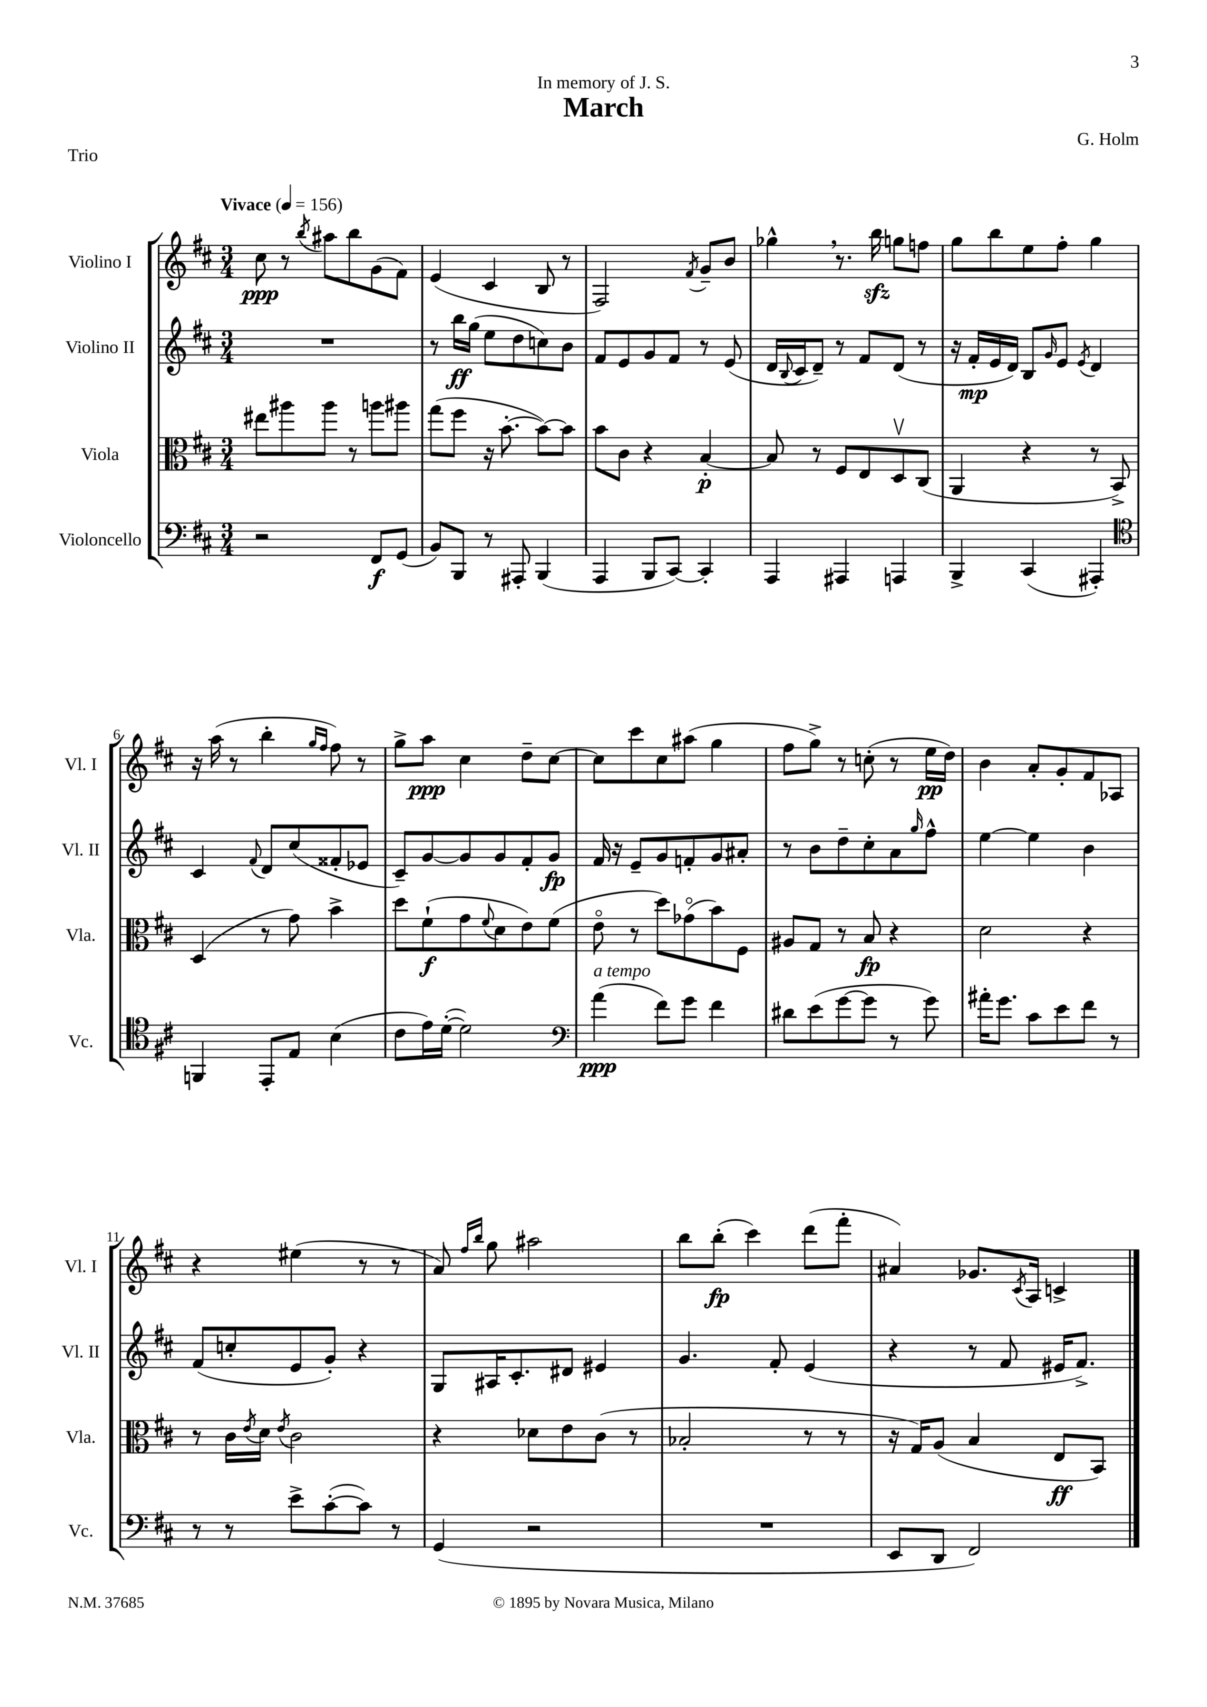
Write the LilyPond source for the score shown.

\header { title = "March" composer = "G. Holm" dedication = "In memory of J. S." piece = "Trio" }
<<
\new StaffGroup <<
\new Staff = "s0" \with { instrumentName = "Violino I" shortInstrumentName = "Vl. I" } {
    \clef treble \key d \major \numericTimeSignature \time 3/4 \tempo "Vivace" 4 = 156
    cis''8\ppp r8 \acciaccatura { b''8 } ais''8 b''8 g'8( fis'8) |
    e'4( cis'4 b8 r8 |
    fis2) \acciaccatura { fis'8 } g'8-- b'8 |
    ges''4-^ \breathe r8. b''16\sfz g''8 f''8 |
    g''8 b''8 e''8 fis''8-. g''4 |
    r16 a''16( r8 b''4-. \grace { g''16 fis''16 } fis''8) r8 |
    g''8-> a''8\ppp cis''4 d''8-- cis''8~ |
    cis''8 cis'''8 cis''8 ais''8( g''4 |
    fis''8 g''8->) r8 c''8-.( r8 e''16\pp d''16) |
    b'4 a'8-. g'8-. fis'8 aes8 |
    r4 eis''4( r8 r8 |
    a'8) \grace { fis''16 b''16 } g''8 ais''2 |
    b''8 b''8-.\fp( cis'''4) d'''8( fis'''8-. |
    ais'4) ges'8. \acciaccatura { cis'8 } a16 c'4-> \bar "|." |
}
\new Staff = "s1" \with { instrumentName = "Violino II" shortInstrumentName = "Vl. II" } {
    \clef treble \key d \major \numericTimeSignature \time 3/4
    R2. |
    r8 b''16\ff g''16( e''8 d''8 c''8) b'8 |
    fis'8 e'8 g'8 fis'8 r8 e'8( |
    d'16 \appoggiatura { b8 } cis'16 d'8--) r8 fis'8 d'8( r8 |
    r16 fis'16-.\mp e'16 d'16) b8 \grace { g'16 } e'8 \acciaccatura { e'8 } d'4 |
    cis'4 \appoggiatura { fis'8 } d'8 cis''8( fisis'8-. ees'8 |
    cis'8--) g'8~ g'8 g'8 fis'8-. g'8\fp |
    fis'16 r16 e'8-- g'8 f'8-. g'8 ais'8-. |
    r8 b'8 d''8-- cis''8-. a'8 \grace { g''16 } fis''8-^ |
    e''4~ e''4 b'4 |
    fis'8( c''8-. e'8 g'8-.) r4 |
    g8 ais16 cis'8.-. dis'8 eis'4 |
    g'4. fis'8-. e'4( |
    r4 r8 fis'8 eis'16 fis'8.->) \bar "|." |
}
\new Staff = "s2" \with { instrumentName = "Viola" shortInstrumentName = "Vla." } {
    \clef alto \key d \major \numericTimeSignature \time 3/4
    eis''8 ais''8 ais''8 r8 a''8 ais''8 |
    g''8( fis''8 r16 b'8.~-. b'8~) b'8 |
    b'8 cis'8 r4 b4~-.\p |
    b8 r8 fis8 e8 d8\upbow cis8( |
    a,4 r4 r8 b,8->) |
    d4( r8 g'8) b'4-> |
    d''8 fis'8-!\f( g'8 \appoggiatura { fis'8 } d'8 e'8) fis'8( |
    e'8\flageolet r8 d''8) ges'8\flageolet( b'8) fis8 |
    ais8 g8 r8 b8\fp r4 |
    d'2 r4 |
    r8 cis'16 \acciaccatura { e'8 } d'16 \acciaccatura { e'8 } cis'2 |
    r4 des'8 e'8 cis'8( r8 |
    bes2-. r8 r8 |
    r16 g16) a8( b4 e8\ff b,8) \bar "|." |
}
\new Staff = "s3" \with { instrumentName = "Violoncello" shortInstrumentName = "Vc." } {
    \clef bass \key d \major \numericTimeSignature \time 3/4
    r2 fis,8\f g,8( |
    b,8) b,,8 r8 ais,,8-. b,,4( |
    a,,4 b,,8 cis,8~) cis,4-. |
    a,,4 ais,,4 a,,4 |
    b,,4-> cis,4( ais,,4-.) |
    \clef tenor f,4 e,8-. e8 b4( |
    cis'8 e'16) d'16~-.( d'2) |
    \clef bass a'4\ppp^\markup { \italic "a tempo" }( fis'8) g'8 fis'4 |
    dis'8 e'8( g'8~ g'8 r8 g'8) |
    ais'16-. g'8. cis'8 e'8 fis'8 r8 |
    r8 r8 e'8-> cis'8~-.( cis'8) r8 |
    g,4( r2 |
    R2. |
    e,8 d,8 fis,2) \bar "|." |
}
>>
>>
